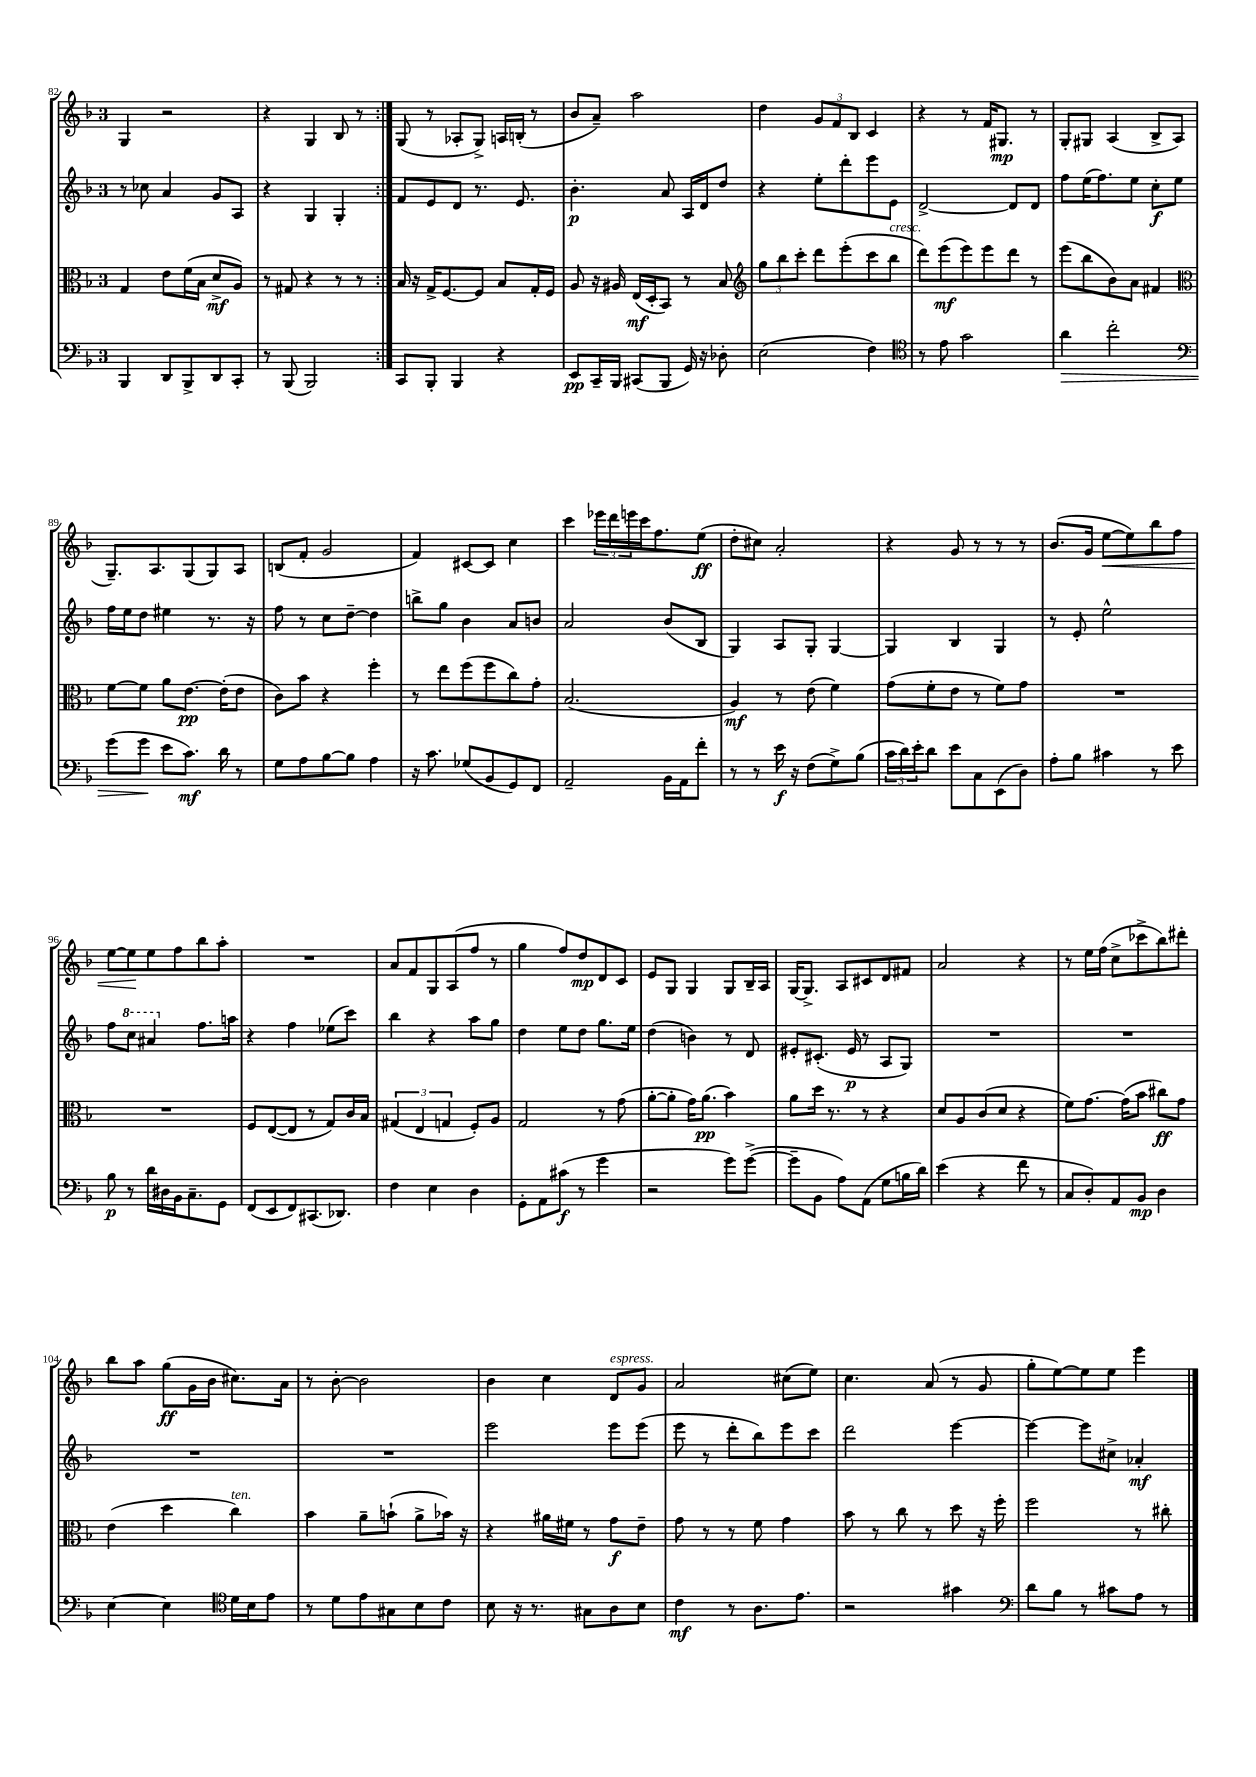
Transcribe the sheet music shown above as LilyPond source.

<<
\new StaffGroup <<
\new Staff = "s0" {
    \clef treble \key f \major \once \override Staff.TimeSignature.style = #'single-digit \time 3/4
    \repeat volta 2 { g4 r2 |
    r4 g4 bes8 r8 | }
    g8( r8 aes8-. g8->) a16 b16-.( r8 |
    bes'8 a'8--) a''2 |
    d''4 \tuplet 3/2 { g'8 f'8 bes8 } c'4 |
    r4 r8 f'16 gis8.\mp r8 |
    g8-. gis8 a4( bes8-> a8 |
    g8.--) a8. g8( g8) a8 |
    b8( f'8-. g'2 |
    f'4) cis'8~ cis'8 c''4 |
    c'''4 \tuplet 3/2 { ees'''16 d'''16 e'''16 } c'''16 f''8. e''8\ff( |
    d''8-. cis''8) a'2-. |
    r4 g'8 r8 r8 r8 |
    bes'8.( g'16 e''8~\< e''8) bes''8 f''8 |
    e''8~ e''8\! e''8 f''8 bes''8 a''8-. |
    R2. |
    a'8 f'8 g8 a8( f''8 r8 |
    g''4 f''8) d''8\mp d'8 c'8 |
    e'8 g8 g4 g8 bes16-- a16 |
    g16~ g8.-> a8 cis'8 d'8 fis'8 |
    a'2 r4 |
    r8 e''16 f''16( c''8-> ces'''8-> bes''8) dis'''8-. |
    bes''8 a''8 g''8\ff( g'16 bes'16 cis''8.) a'16 |
    r8 bes'8~-. bes'2 |
    bes'4 c''4 d'8^\markup { \italic "espress." } g'8 |
    a'2 cis''8( e''8) |
    c''4. a'8( r8 g'8 |
    g''8-. e''8~) e''8 e''8 e'''4 \bar "|." |
}
\new Staff = "s1" {
    \clef treble \key f \major \once \override Staff.TimeSignature.style = #'single-digit \time 3/4
    \repeat volta 2 { r8 ces''8 a'4 g'8 a8 |
    r4 g4 g4-. | }
    f'8 e'8 d'8 r8. e'8. |
    bes'4.-.\p a'8 a16 d'16 d''8 |
    r4 e''8-. d'''8-. e'''8 e'8 |
    d'2~-> d'8 d'8 |
    f''8 e''16( f''8.) e''8 c''8-.\f e''8 |
    f''16 e''16 d''8 eis''4 r8. r16 |
    f''8 r8 c''8 d''8~-- d''4 |
    b''8-> g''8 bes'4 a'8 b'8 |
    a'2 bes'8( bes8 |
    g4) a8 g8-. g4~ |
    g4 bes4 g4 |
    r8 e'8-. e''2-^ |
    f''8 \ottava #1 c'''8 ais''4 \ottava #0 f''8. a''16 |
    r4 f''4 ees''8( c'''8) |
    bes''4 r4 a''8 g''8 |
    d''4 e''8 d''8 g''8. e''16 |
    d''4( b'4) r8 d'8 |
    eis'8-. cis'8.-.( eis'16\p r8 a8 g8) |
    R2. |
    R2. |
    R2. |
    R2. |
    e'''2 e'''8 e'''8( |
    e'''8 r8 d'''8-. bes''8) e'''8 c'''8 |
    d'''2 e'''4~ |
    e'''4~ e'''8 cis''8-> aes'4-.\mf \bar "|." |
}
\new Staff = "s2" {
    \clef alto \key f \major \once \override Staff.TimeSignature.style = #'single-digit \time 3/4
    \repeat volta 2 { g4 e'8 f'16( bes16 d'8->\mf a8) |
    r8 gis8 r4 r8 r8 | }
    bes16 r16 g16-> f8.~ f8 bes8 g16-. f16 |
    a8 r16 ais16 e16\mf( d16-. bes,8) r8 bes8 |
    \clef treble \tuplet 3/2 { g''8 bes''8 c'''8-. } d'''8 e'''8-.( c'''8 bes''8^\markup { \italic "cresc." } |
    d'''8) e'''8\mf( e'''8) e'''8 d'''8 r8 |
    e'''8( bes''8 bes'8) a'8 fis'4 |
    \clef alto f'8~ f'8 a'8 e'8.~\pp e'16-.( e'8 |
    c'8) bes'8 r4 f''4-. |
    r8 e''8 f''8( f''8 c''8) g'8-. |
    bes2.( |
    a4\mf) r8 e'8( f'4) |
    g'8( f'8-. e'8 r8 f'8) g'8 |
    R2. |
    R2. |
    f8 e8~( e8 r8 g8) c'16 bes16 |
    \tuplet 3/2 { gis4( e4 g4 } f8-.) a8 |
    g2 r8 g'8( |
    a'8~-. a'8-. g'16) a'8.\pp( bes'4) |
    a'8 d''16 r8. r8 r4 |
    d'8 a8 c'8( d'8 r4 |
    f'8) g'8.~ g'16( bes'8 cis''8\ff) g'8 |
    e'4( d''4 c''4^\markup { \italic "ten." }) |
    bes'4 a'8-- b'8-!( a'8-> bes'16) r16 |
    r4 ais'16 fis'16 r8 g'8\f e'8-- |
    g'8 r8 r8 f'8 g'4 |
    bes'8 r8 c''8 r8 d''8 r16 f''16-. |
    f''2 r8 cis''8-. \bar "|." |
}
\new Staff = "s3" {
    \clef bass \key f \major \once \override Staff.TimeSignature.style = #'single-digit \time 3/4
    \repeat volta 2 { bes,,4 d,8 bes,,8-> d,8 c,8-. |
    r8 bes,,8( bes,,2) | }
    c,8 bes,,8-. bes,,4 r4 |
    e,8\pp c,16-- bes,,16 cis,8( bes,,8 g,16) r16 des8-. |
    e2( f4) |
    \clef tenor r8 e'8 g'2 |
    a'4\> c''2-. |
    \clef bass g'8( g'8\! e'8 c'8.\mf) d'16 r8 |
    g8 a8 bes8~ bes8 a4 |
    r16 c'8. ges8( bes,8 g,8) f,8 |
    a,2-- bes,16 a,16 f'8-. |
    r8 r8 e'16\f r16 f8( g8->) bes8( |
    \tuplet 3/2 { c'16 d'16) e'16-. } d'8 e'8 c8 e,8( d8) |
    a8-. bes8 cis'4 r8 e'8 |
    bes8\p r8 d'16 dis16 bes,16 c8.-- g,8 |
    f,8( e,8 f,8) cis,8.( des,8.) |
    f4 e4 d4 |
    g,8-. a,8 cis'8\f( r8 g'4 |
    r2 g'8) g'8~->( |
    g'8-- bes,8 a8) a,8( g8 b16 d'16) |
    e'4( r4 f'8 r8 |
    c8 d8-.) a,8 bes,8\mp d4 |
    e4~ e4 \clef tenor d'16 bes16 e'8 |
    r8 d'8 e'8 gis8 bes8 c'8 |
    bes8 r16 r8. gis8 a8 bes8 |
    c'4\mf r8 a8. e'8. |
    r2 gis'4 |
    \clef bass d'8 bes8 r8 cis'8 a8 r8 \bar "|." |
}
>>
>>
\layout { \context { \Score currentBarNumber = #82 } }
